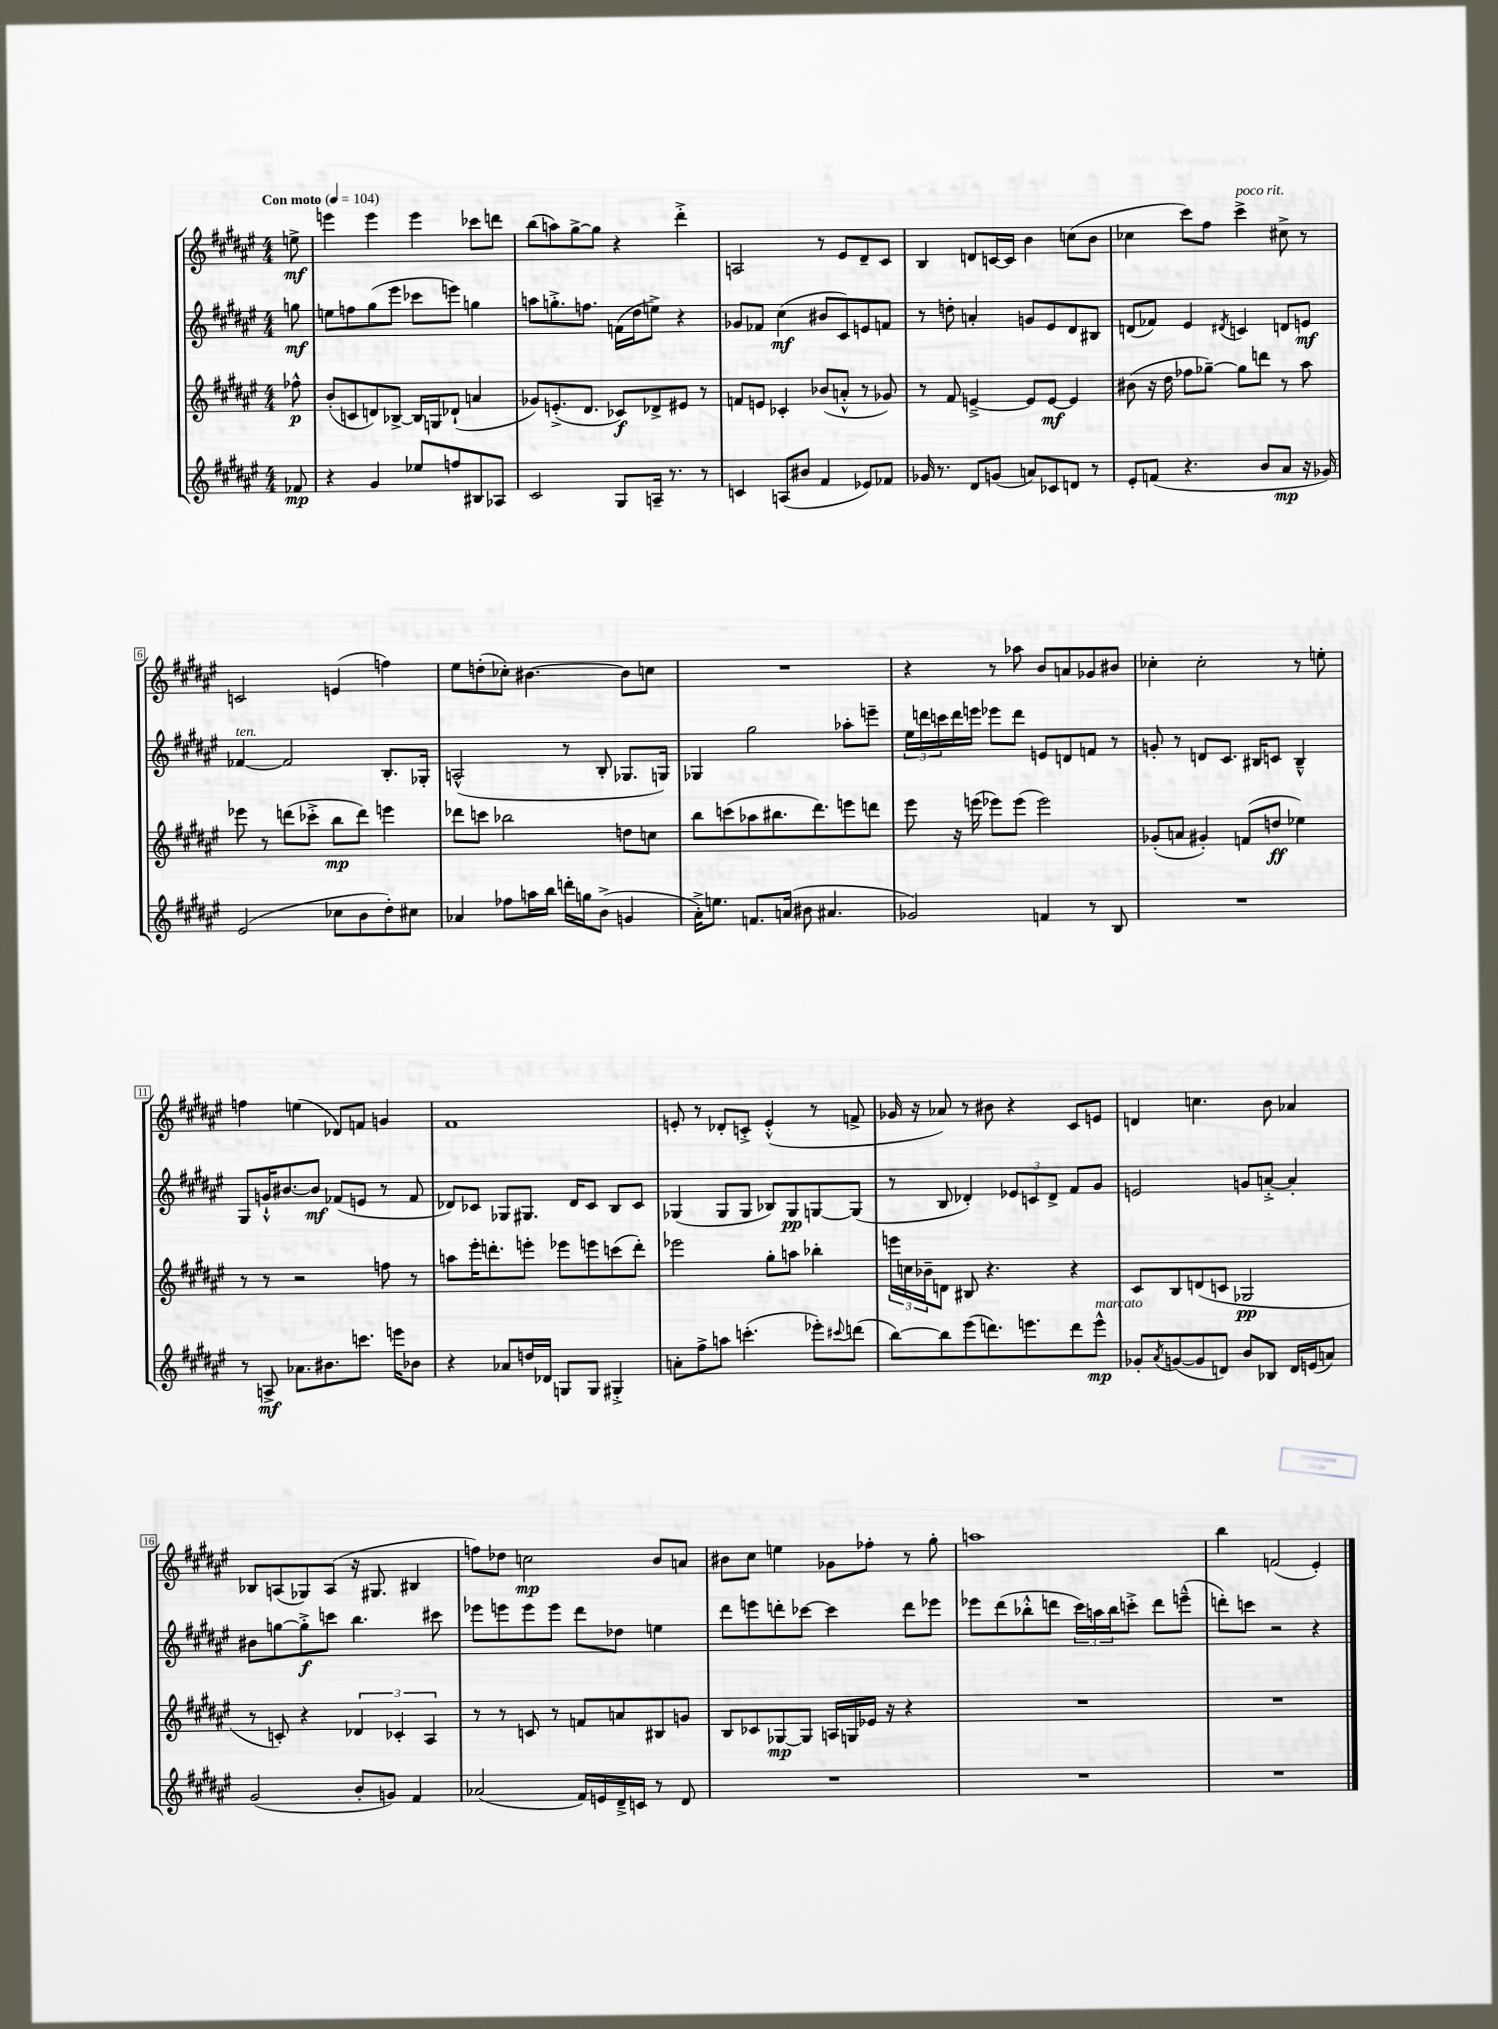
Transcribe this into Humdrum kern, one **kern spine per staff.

**kern	**kern	**kern	**kern
*staff4	*staff3	*staff2	*staff1
*clefG2	*clefG2	*clefG2	*clefG2
*k[f#c#g#d#a#e#]	*k[f#c#g#d#a#e#]	*k[f#c#g#d#a#e#]	*k[f#c#g#d#a#e#]
*M4/4	*M4/4	*M4/4	*M4/4
*MM104	*MM104	*MM104	*MM104
8f-/	8ff-^^\	8gg\	8ee^\
=	=	=	=
4r	(8b'/L	8ee\L	4eee\
.	8c/	8ff\	.
4g#/	8d/)	(8gg#\	4eee\
.	[8B-^/J	8eee#\J	.
8ee-/L	16B-/]LL	8ccc-\L	4eee\
.	16G/J	.	.
8ff/	(8d-`/J	8eee\J)	.
8B#/	4a/	4gg\	8ccc-\L
8A-/J	.	.	8ddd\J
=	=	=	=
2c#/	8g-/L)	8aa\L	(8bb\L
.	(8.e'^/	8.gg'^\	8aa\)
.	.	.	[8gg#^\
.	8.d#/J	8.ff\J	.
.	.	.	8gg#\]J
8G#/L	8c-/L)	(16f\LL	4r
.	.	16dd#\J	.
16A~/Jk	8d-^/	8ee^\J)	.
8.r	.	.	.
.	8e#/J	4r	4ddd#'^\
8r	8r	.	.
=	=	=	=
4c/	8f/L	8g-/L	2A/
.	8e/J	8f-/J	.
(8A/L	4c-'/	(4cc#\	.
8b#/J	.	.	.
4f#/	(8b-/L	8b#/L	8r
.	8a'^^/J	8c#/)	8e#/L
8e-/L)	8r	8e/	8d#~/
8f-/J	8g-/)	8f/J	8c#/J
=	=	=	=
16g-/	8r	8r	4B/
8.r	.	.	.
.	8f#/	8dd'\	.
8d#/L	[4e~^/	4a'/	8d/L
(8g/J	.	.	[16c/L
.	.	.	16c/]JJ
8a/L)	8e/]L	8g/L	4b\
8c-/	[8e/J	8e#/	.
8d/J	4e/]	8d#/	(8cc\L
8r	.	8B#/J	8b\J
=	=	=	=
8e#'/L	(8b#\	(8d/L	4cc-\
(8f/J	16r	8f-/J)	.
.	16dd#\	.	.
4.r	8ff-\L	4e#/	8ccc#\L)
.	[8gg-~\J)	.	8ff#\J
.	.	8qd#/	.
.	8gg-\]L	4c/	4ccc#^\
8b/L	8ddd\J	.	.
8a#/J	8r	8d/L	8cc#^\
16r	8aa#\	8e/J	8r
16g-/)	.	.	.
=	=	=	=
(2e#/	8eee-\	[4f-/	2c/
.	8r	.	.
.	(8ddd\L	2f-/]	.
.	8ccc-'^\J	.	.
8cc-\L	8bb\L	.	(4e/
8b\	8ddd\J)	.	.
8dd#'\)	4eee\	8.B'/L	4ff\)
8cc#\J	.	.	.
.	.	16G-'/Jk	.
=	=	=	=
4a-/	8ddd-\L	(2A^^/	8ee#\L
.	8ccc\J	.	(8dd'\
8ff-\L	2bb-\	.	8cc-'\J)
16aa\L	.	.	[4.b#\
16bb\JJ	.	.	.
16ddd'\LL	.	8r	.
16gg\J	.	.	.
(8b^\J	.	8B'/	.
4g/	8dd\L	8.G-/L	8b#\]L
.	8cc\J	.	8cc\J
.	.	16G/Jk)	.
=	=	=	=
16a#'^\LK)	8bb\L	4G-/	1r
8.ee\J	.	.	.
.	(8ccc\	.	.
8.f/L	8aa-\	2gg#\	.
.	8.bb#\	.	.
(16a/Jk	.	.	.
8b#\	.	.	.
.	8.ddd#\)	.	.
4.a#/	.	.	.
.	8eee\	8aa-'\L	.
.	8ddd\J	8eee~\J	.
=	=	=	=
2g-/)	8eee#\	24ee#\LL	4r
.	.	24ddd\	.
.	.	24ccc\	.
.	16r	16ddd\	.
.	(16eee\	16eee\JJ	.
.	8eee-\L)	8eee-\L	8r
.	(8eee-\J	8ddd\J	8aa-\
4f/	2eee-\)	8e/L	8b/L
.	.	8d/	8a/
8r	.	8f/J	8g-/
8B/	.	8r	8b#/J
=	=	=	=
1r	(8g-'/L	8g'/	4cc-'\
.	8a/J	8r	.
.	4g#'/)	8d/L	2cc-'\
.	.	8.c#/J	.
.	(8f/L	.	.
.	.	16B#/LK	.
.	8dd/J	8c/J	.
.	4ee-\)	4B#~^^/	8r
.	.	.	8ee'\
=	=	=	=
8r	8r	8G#/L	4ff\
8A^/	8r	16g`^^/K	.
.	.	[8.b#/	.
8.a-\L	2r	.	(4ee\
.	.	8b#/]J	.
8.b#\	.	.	.
.	.	(8f-/L	8d-/L)
8.ccc\J	.	8e/J	8f/J
.	8ff\	8r	4g/
16eee\LK	.	.	.
8b-\J	8r	8f-/	.
=	=	=	=
4r	8aa\L	8d-/L)	1f#
.	16eee#'\K	8c-/J	.
.	8.ddd'\	.	.
8a-/L	.	8G-/L	.
16dd/L	8eee'\J	8.G#/J	.
16d-/JJ	.	.	.
8G/L	8eee-\L	.	.
.	.	16d-/LK	.
8G/J	8eee\	8c-/J	.
4G#'^/	(8ccc\	8B/L	.
.	8ddd'\J)	8c-/J	.
=	=	=	=
8a'\L	2eee-\	(4G-/	8e'/
8ff#^\	.	.	8r
8aa\J	.	8G-/L	8d-'/L
(4.ccc'\	.	8G-/J	8c'^/J
.	8gg#'\L	8B-/L)	(4e'^^/
.	8aa\J	8G-/	.
8eee-'\L)	4bb-'\	[8G/	8r
8qqccc#/	.	.	.
(8ddd\J	.	(8G/]J	8f^/
=	=	=	=
[8bb\L)	24eee\LL	8r	16g-/
.	24cc\	.	.
.	.	.	16r
.	24b-~\J	.	.
8bb\]	8d\J	8B/	8a-/)
(8eee#\	8B#/	4d-'/)	8r
8.ddd\)	4.r	.	8b#\
.	.	12e-/L	4r
8.eee\	.	.	.
.	.	12c/	.
.	.	12d-^/J	.
8ddd\	4r	8f#/L	8c#/L
8eee^^\J	.	8g#/J	8e/J
=	=	=	=
8g-'/L	8c#/L	2e/	4d/
8qa#/	.	.	.
([8g/	8B/	.	.
8g/]	(8d/	.	4.cc\
8d/J)	8c/J	.	.
8b/L	2G-/	8g/L	.
8B-/J	.	[8a'^/J	8b\
16d/LL	.	4a'/]	4a-/
(16e/J	.	.	.
8a/J)	.	.	.
=	=	=	=
(2g#/	8r	8b#\L	8B-/L
.	8c'/)	[8gg\	(8A/
.	4r	8gg'^\]	8G-/)
.	.	8ccc\J	(8A/J
8b'/L	6d-/	4.bb\	16r
.	.	.	8.G#/
8g/J)	.	.	.
.	6c-'/	.	.
4f#/	.	.	4B#/
.	6A#/	.	.
.	.	8ccc#\	.
=	=	=	=
(2a-/	8r	8eee-\L	8ff\L)
.	8r	8eee\	8dd-\J
.	8c/	8eee\	2cc\
.	8r	8eee\J	.
16f#/LL)	8f/L	8ddd#\L	.
16e/	.	.	.
16d#~^/	8a/	8dd-\J	.
16c/JJ	.	.	.
8r	8B#/	4ee\	8b/L
8d#/	8g/J	.	8a/J
=	=	=	=
1r	8B/L	8ddd#\L	8b#\L
.	8c-/	8eee\	8cc#\J
.	[8G-/	8ddd'\	4ee\
.	8G-/]J	[8ccc-\J	.
.	16A/LL	4ccc-\]	8g-\L
.	16G/	.	.
.	16e-/JJ	.	8ff-'\J
.	16r	.	.
.	4r	8ddd\L	8r
.	.	8eee-\J	8gg#'\
=	=	=	=
1r	1r	8eee-\L	1aa
.	.	(8ddd#\	.
.	.	8bb-'^^\	.
.	.	8ddd\J	.
.	.	24ccc#\LL)	.
.	.	24aa\	.
.	.	24bb-\J	.
.	.	8ccc'^\J	.
.	.	8ddd\L	.
.	.	(8eee~^^\J	.
=	=	=	=
1r	1r	8ddd'\L)	4bb\
.	.	8ccc\J	.
.	.	2r	(2f/
.	.	4r	4e#'/)
==	==	==	==
*-	*-	*-	*-
